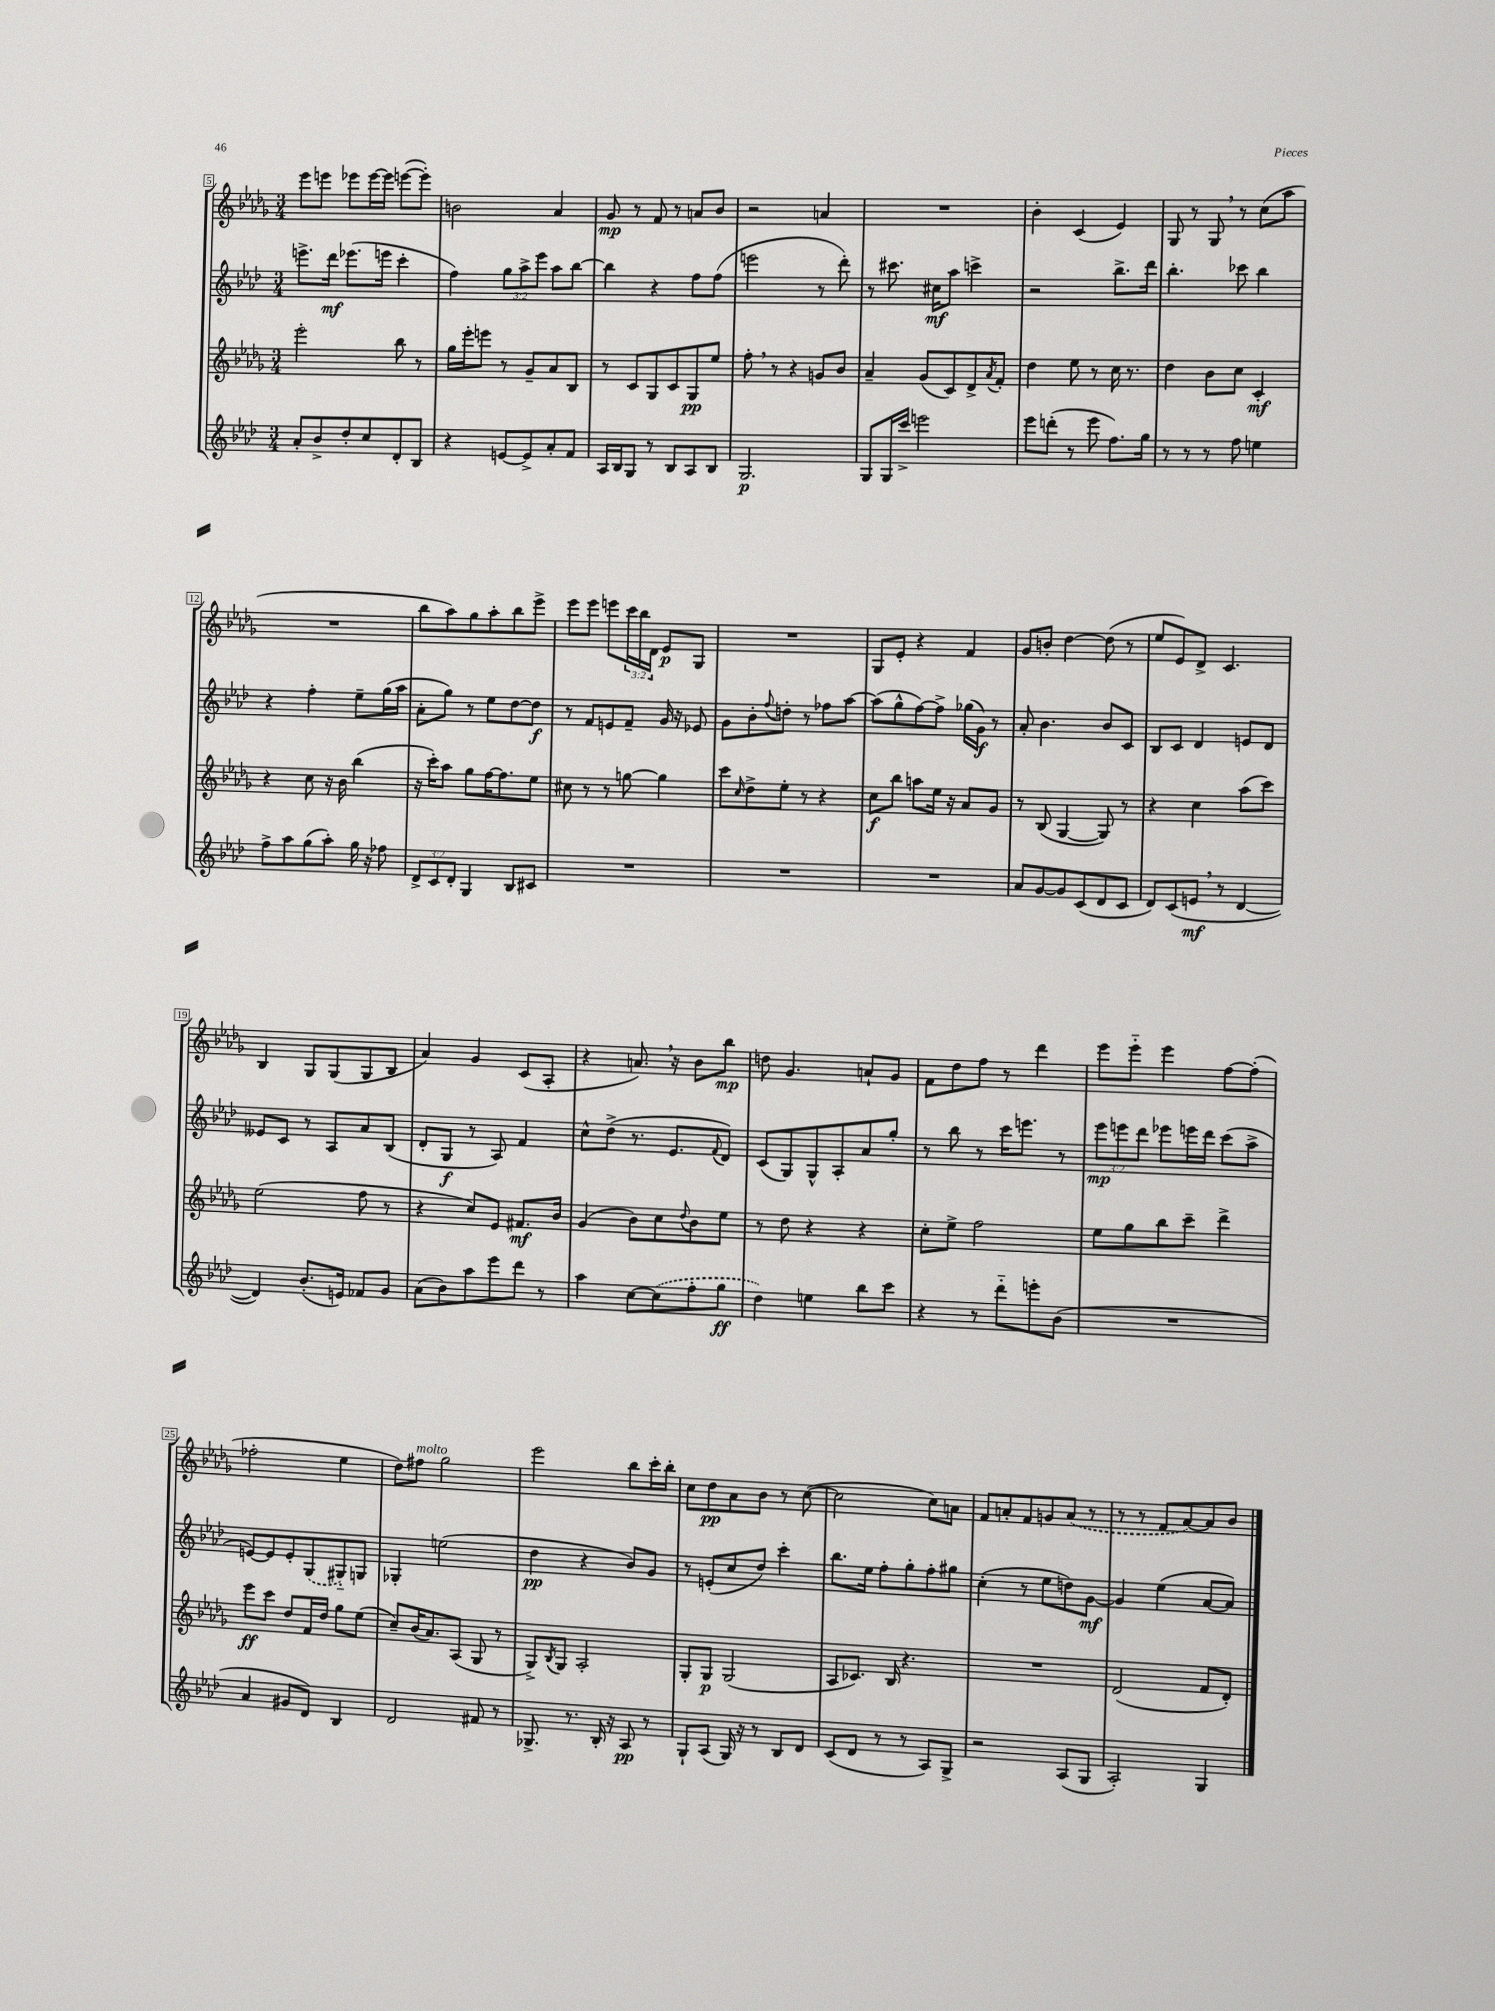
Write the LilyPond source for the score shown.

<<
\new StaffGroup <<
\new Staff = "s0" {
    \clef treble \key des \major \numericTimeSignature \time 3/4 \override Staff.TupletNumber.text = #tuplet-number::calc-fraction-text
    ees'''8 e'''8 ees'''8 ees'''16~ ees'''16 e'''8~( e'''8-.) |
    b'2 aes'4 |
    ges'8\mp r8 f'8 r8 a'8 bes'8 |
    r2 a'4 |
    R2. |
    bes'4-. c'4( ees'4) |
    ges8 r8 ges8 \breathe r8 c''8( aes''8 |
    R2. |
    bes''8 aes''8) ges''8 aes''8-. bes''8 ees'''8-> |
    ees'''8 ees'''8 e'''8 \tuplet 3/2 { c'''16 bes''16 des'16 } ees'8\p ges8 |
    R2. |
    ges8 ees'8-. r4 f'4 |
    ges'8 b'8-. des''4~ des''8( r8 |
    ees''8 ees'8) des'8-> c'4. |
    bes4 ges8 ges8( ges8 bes8 |
    aes'4) ges'4 c'8( aes8-. |
    r4 a'8.) \breathe r16 bes'8 bes''8\mp |
    d''8 ges'4. a'8-! ges'8 |
    f'8 des''8 f''8 r8 des'''4 |
    ees'''8 ees'''8-_ ees'''4 f''8~ f''8-.( |
    fes''2-. ees''4 |
    des''8) fis''8^\markup { \italic "molto" } ges''2 |
    ees'''2 bes''8 c'''16-. bes''16-. |
    c''8 des''8\pp aes'8 bes'8 r8 c''8~( |
    c''2 c''8) a'8 |
    f'8 a'8-. f'8 g'8 \once \slurDashed a'8( r8 |
    r8 r8 f'8 aes'8~) aes'8 bes'8 \bar "|." |
}
\new Staff = "s1" {
    \clef treble \key aes \major \numericTimeSignature \time 3/4 \override Staff.TupletNumber.text = #tuplet-number::calc-fraction-text
    e'''8.-> des'''16\mf ees'''8.( e'''16 c'''4-. |
    f''4) \tuplet 3/2 { g''8 aes''8-> ees'''8 } aes''8 bes''8~ |
    bes''4 r4 f''8 f''8( |
    e'''2 r8 des'''8-.) |
    r8 cis'''8. cis''16\mf aes''8 c'''4-> |
    r2 bes''8.-> des'''16 |
    bes''4.-. ces'''8 bes''4 |
    r4 f''4-. ees''8-- g''16( aes''16 |
    aes'8-. g''8) r8 ees''8 des''8~ des''8\f |
    r8 f'8 e'8 f'8-- g'16 r16 ees'8 |
    g'8 bes'8-. \appoggiatura { f''8 } d''8-. r8 fes''8 aes''8~ |
    aes''8( g''8-^ f''8~) f''8-> ges''16( g'16\f) r8 |
    aes'8-. bes'4. bes'8 c'8 |
    bes8 c'8 des'4 e'8 des'8 |
    eeses'8 c'8 r8 aes8 aes'8 bes8( |
    des'8-. g8\f r8 aes8) f'4 |
    c''8-^ des''8->( r8. ees'8. \appoggiatura { f'8 } des'8) |
    c'8( g8) g8-^ aes8-. aes'8 g''8-. |
    r8 bes''8 r8 c'''16 e'''8. r8 |
    \tuplet 3/2 { ees'''8\mp e'''8 des'''8 } ees'''8 e'''16 des'''16 c'''8( aes''8-> |
    e'8~) e'8 e'8-. \once \slurDashed g8( gis8-_) g8 |
    ges4-. e''2( |
    des''4\pp r4 bes'8) g'8 |
    r8 e'8-.( c''8 des''8) c'''4-. |
    bes''8. ees''16 f''8-. g''8-. f''8-. gis''8 |
    c''4-.( r8 ees''8 d''8) g'8~\mf |
    g'4 ees''4( aes'8~ aes'8) \bar "|." |
}
\new Staff = "s2" {
    \clef treble \key des \major \numericTimeSignature \time 3/4
    ees'''2-. bes''8 r8 |
    ges''16 ees'''16-. e'''8 r8 ges'8-- aes'8 bes8 |
    r8 c'8 ges8 c'8 ges8\pp ees''8 |
    f''8-. \breathe r8 r4 g'8 bes'8 |
    aes'4-- ges'8( c'8) des'8-> \acciaccatura { aes'8 } f'8-. |
    des''4 ees''8 r8 c''16 r8. |
    des''4 bes'8 c''8 c'4-.\mf |
    r4 c''8 r16 bes'16 bes''4( |
    r16 c'''16-.) aes''8 ges''8 f''16~ f''8. ees''8 |
    cis''8 r8 r8 g''8~ g''4 |
    c'''8 \grace { c''16 } des''8-> ees''8-. r8 r4 |
    c''8\f bes''8 a''8 ees''16 r16 aes'8 ges'8 |
    r8 bes8( ges4~ ges8) r8 |
    r4 c''4 aes''8( c'''8) |
    ees''2( f''8 r8 |
    r4 c''8) ees'8 fis'8.\mf bes'16 |
    ges'4( bes'8) c''8 \appoggiatura { des''8 } bes'8 ees''8 |
    r8 des''8 r4 r4 |
    c''8-. ees''8-> f''2 |
    ees''8 ges''8 bes''8 c'''8-- des'''4-> |
    ees'''8\ff c'''8 des''8 f'16 des''16 ges''8 ees''8( |
    c''8--) bes'16( aes'8.) aes8( ges8 r8 |
    ges8->) \acciaccatura { bes8 } ges8 aes2-. |
    ges8-. ges8\p ges2( |
    aes8 ces'8.) bes16 r4. |
    R2. |
    des'2( f'8 des'8-.) \bar "|." |
}
\new Staff = "s3" {
    \clef treble \key aes \major \numericTimeSignature \time 3/4 \override Staff.TupletNumber.text = #tuplet-number::calc-fraction-text
    aes'8-. bes'8-> des''8-. c''8 des'8-. bes8 |
    r4 e'8~ e'8-> aes'8-. f'8 |
    aes16 bes16 g8 r8 bes8 aes8 bes8 |
    g2.\p |
    g8 g16 c'''16-> e'''2 |
    ees'''8 d'''8-.( r8 ees'''8 f''8.) g''16 |
    r8 r8 r8 f''8 e''4 |
    f''8-> aes''8 g''8( aes''8-.) g''16 r16 fes''8 |
    \tuplet 3/2 { des'8-> c'8 des'8-. } g4 bes8 cis'8 |
    R2. |
    R2. |
    R2. |
    aes'8 g'8~ g'8 c'8( des'8 c'8 |
    des'8) c'8( e'8\mf \breathe r8 des'4~ |
    des'4) bes'8.-.( e'16) fes'8 g'8 |
    aes'8( bes'8) aes''8 ees'''8 des'''8 r8 |
    aes''4 c''8~ \once \slurDashed c''8( f''8-. g''8\ff |
    des''4) e''4 bes''8 c'''8 |
    r4 r8 des'''8-_ e'''8-. bes'8( |
    R2. |
    aes'4 gis'8 des'8) bes4 |
    des'2 fis'8 r8 |
    ges8.-> r8. bes16-. r16 aes8\pp r8 |
    g8-! aes8( g16) r16 r8 bes8 des'8 |
    c'8( des'8 r8 r8 aes8) g8-> |
    r2 aes8( g8 |
    aes2-.) g4 \bar "|." |
}
>>
>>
\layout { \context { \Score currentBarNumber = #5 \override BarNumber.stencil = #(make-stencil-boxer 0.1 0.3 ly:text-interface::print) } }
